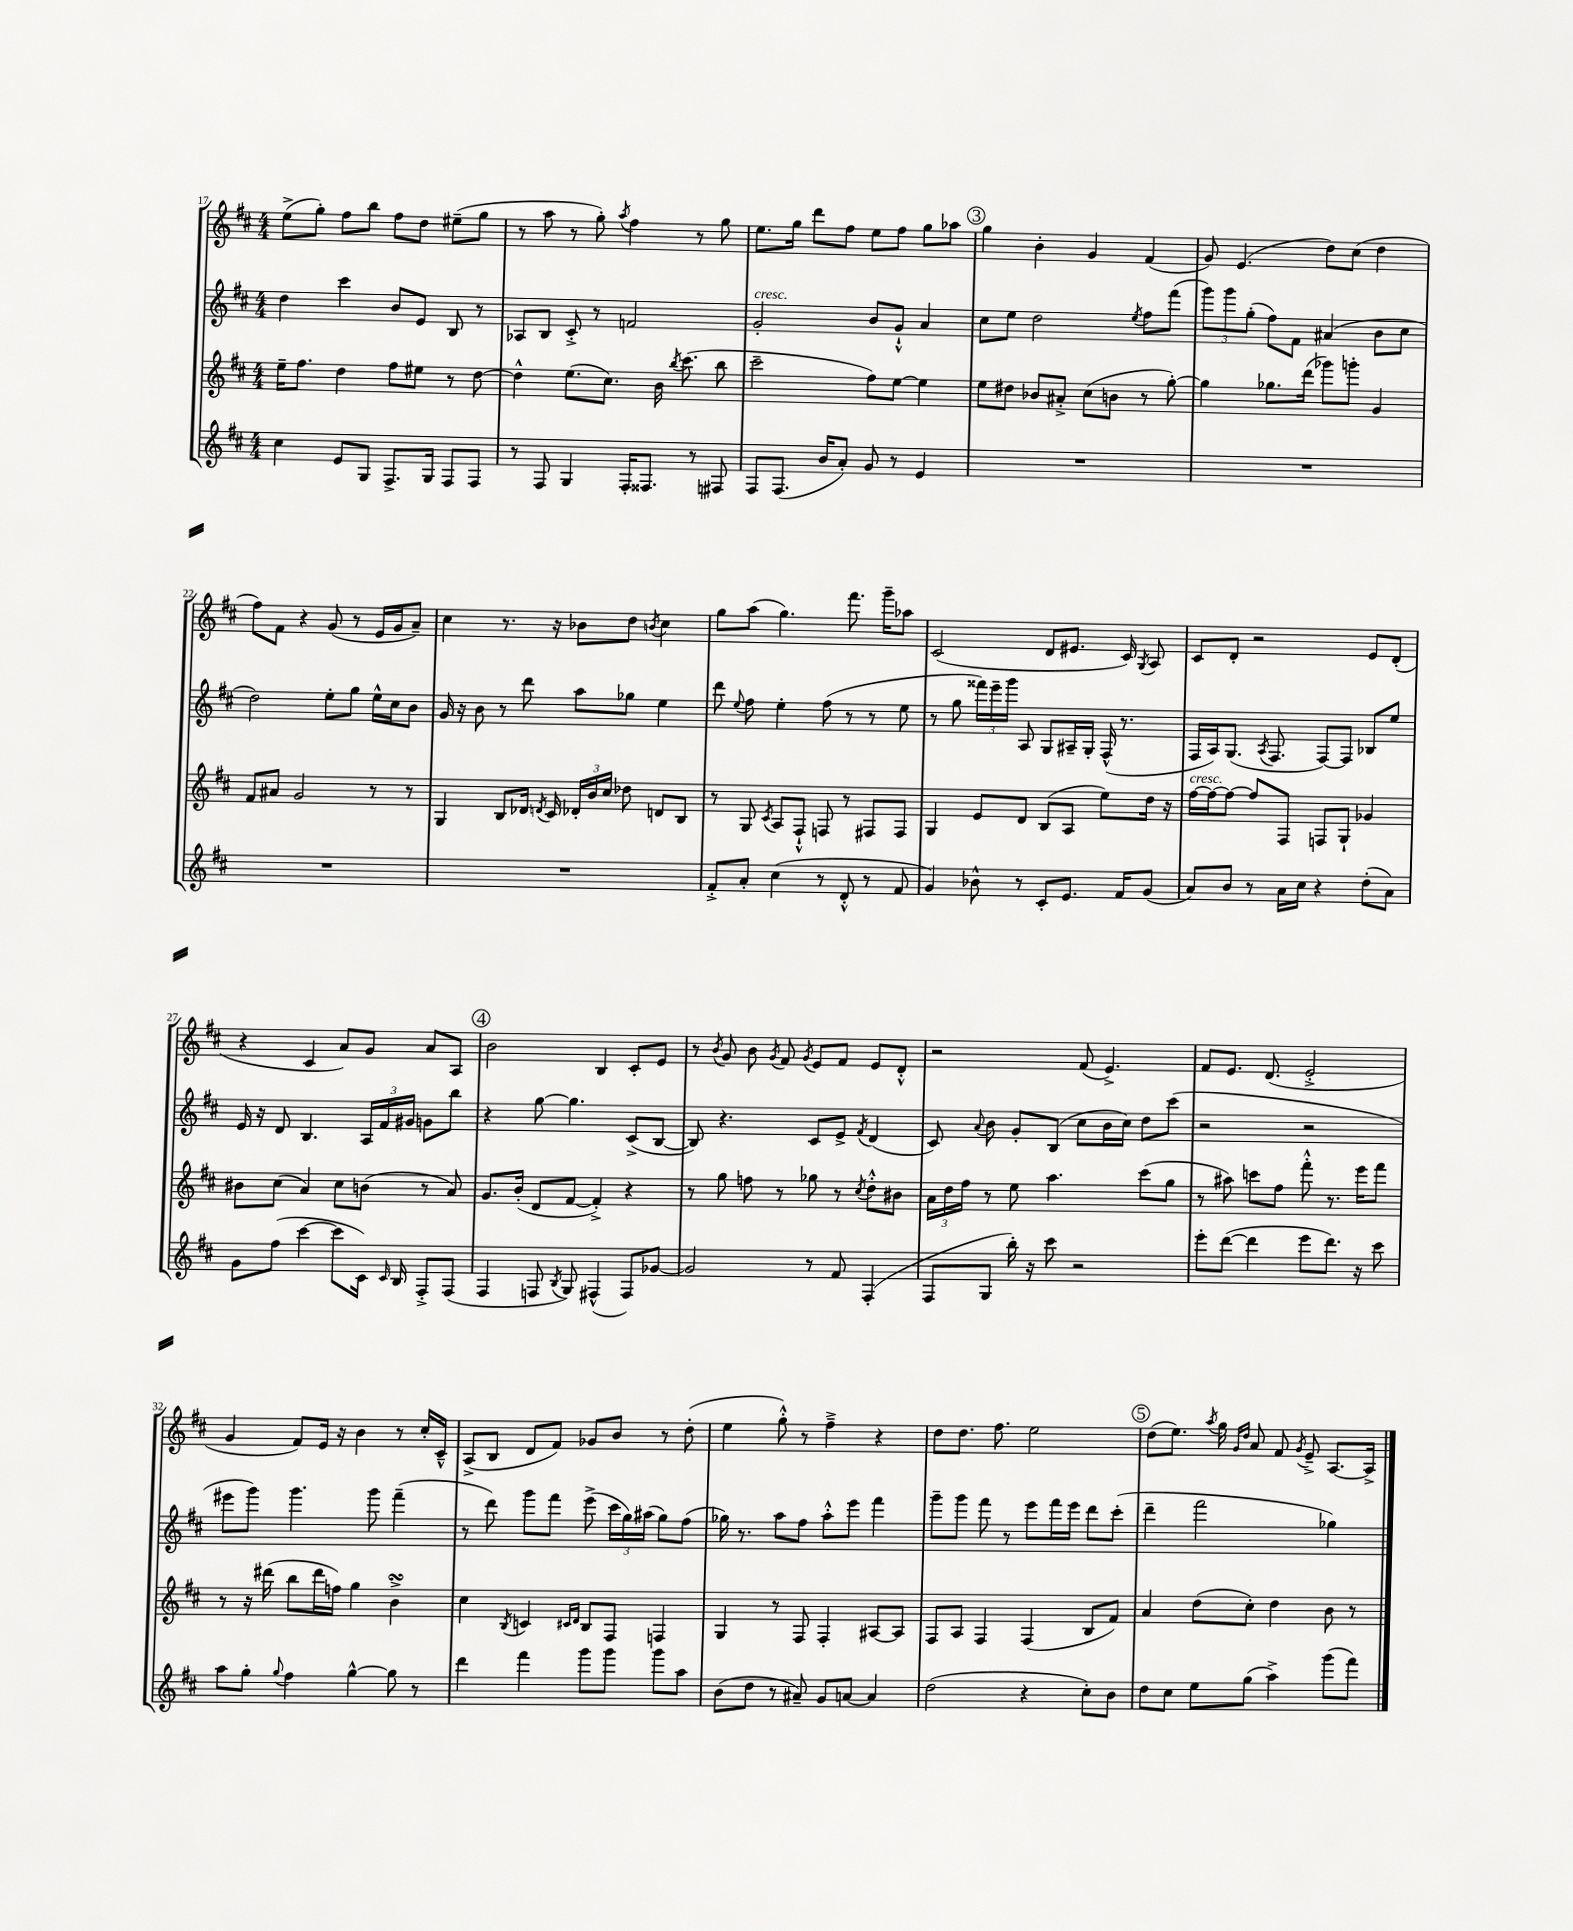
<<
\new StaffGroup <<
\new Staff = "s0" {
    \clef treble \key d \major \numericTimeSignature \time 4/4
    \autoBeamOff e''8[->( g''8]-.) fis''8[ b''8] fis''8[ d''8] eis''8[--( g''8] |
    r8 a''8 r8 g''8-.) \acciaccatura { a''8 } fis''4 r8 g''8 |
    e''8.[ g''16] d'''8[ fis''8] e''8[ fis''8] g''8[ aes''8] |
    \mark \markup { \circle "3" } g''4 b'4-. g'4 fis'4( |
    g'8) e'4.( d''8[) cis''8]( d''4 |
    fis''8[) fis'8] r4 g'8( r8 e'16[ g'16 a'8]--) |
    cis''4 r8. r16 bes'8[ d''8] \acciaccatura { b'8 } cis''4 |
    g''8[ a''8]( g''4.) fis'''8. g'''16[-- aes''8] |
    cis'2( d'8[ eis'8.] cis'16) \acciaccatura { g8 } a8 |
    cis'8[ d'8]-. r2 e'8[ d'8]-.( |
    r4 cis'4 a'8[) g'8] a'8[ a8] |
    \mark \markup { \circle "4" } b'2 b4 cis'8[-. e'8] |
    r8 \acciaccatura { b'8 } g'8 b'8 \acciaccatura { g'8 } fis'8 \acciaccatura { g'8 } e'8[ fis'8] e'8[ d'8]-.-^ |
    r2 fis'8( e'4.->) |
    fis'8[ e'8.] d'8.( e'2-.-> |
    g'4 fis'8[) e'16] r16 b'4 r8 cis''16[-. cis'16]---^ |
    a8[->( b8] d'8[ fis'8]) ges'8[ b'8] r8 d''8-.( |
    e''4 g''8-.-^) r8 fis''4---> r4 |
    d''8[ d''8.] fis''8. e''2 |
    \mark \markup { \circle "5" } d''8[( e''8.]) \acciaccatura { a''8 } g''16 \grace { g'16[ d''16] } a'8 fis'8 \acciaccatura { g'8 } e'8---> a8.[~ a16]-> \bar "|." |
}
\new Staff = "s1" {
    \clef treble \key d \major \numericTimeSignature \time 4/4
    \autoBeamOff d''4 cis'''4 b'8[ e'8] b8 r8 |
    aes8[ b8] cis'8-.-> r8 f'2 |
    g'2-.^\markup { \italic "cresc." } b'8[ g'8]-!-^ a'4 |
    \mark \markup { \circle "3" } cis''8[ e''8] d''2 \acciaccatura { e''8 } fis''8[ fis'''8]( |
    \tuplet 3/2 { g'''8[) g'''8 g''8]-.( } fis''8[) fis'8] ais'4( b'8[ cis''8] |
    d''2) e''8[-. g''8] e''16[-^ cis''16 b'8] |
    g'16 r16 b'8 r8 d'''8 a''8[ ges''8] e''4 |
    d'''8 \appoggiatura { e''8 } fis''8 e''4-. fis''8( r8 r8 e''8 |
    r8 g''8 \tuplet 3/2 { fisis'''16[) e'''16-- g'''16] } a8 g8[ ais16-- g16]-. fis16-^( r8. |
    fis16[ a16) g8.]( \acciaccatura { a8 } fis8. fis8[~) fis8] bes8[ e''8] |
    e'16 r16 d'8 b4. \tuplet 3/2 { a16[ fis'16 gis'16] } g'8[ b''8] |
    \mark \markup { \circle "4" } r4 g''8~ g''4. cis'8[->( b8]~ |
    b8) r4. cis'8[ e'8]-> \acciaccatura { fis'8 } d'4( |
    cis'8) \appoggiatura { a'8 } b'8 g'8[-. b8]( cis''8[ b'16 cis''16]) d''8[ cis'''8]( |
    r2 r2 |
    eis'''8[ g'''8]) g'''4. g'''8 fis'''4--( |
    r8 d'''8) g'''8[ fis'''8] e'''8->( \tuplet 3/2 { cis'''16[ g''16) ais''16]( } g''8[) fis''8]( |
    ges''16) r8. a''8[ fis''8] a''8[-.-^ e'''8] fis'''4 |
    g'''8[-- g'''8] fis'''8 r8 e'''8[ fis'''16 e'''16] d'''8[ cis'''8]-.( |
    \mark \markup { \circle "5" } d'''4-- fis'''2 ges''4) \bar "|." |
}
\new Staff = "s2" {
    \clef treble \key d \major \numericTimeSignature \time 4/4
    \autoBeamOff e''16[-- fis''8.] d''4 fis''8[ eis''8] r8 d''8~ |
    d''4-^ e''8.[( cis''8.]) b'16 \acciaccatura { b''8 } cis'''8.( b''8 |
    cis'''2-- fis''8[) e''8]~ e''4 |
    \mark \markup { \circle "3" } e''8[ dis''8] bes'8[ ais'8]-.-> cis''8[( b'8] r8 g''8~-.) |
    g''4 ges''8.[ d'''16]( ges'''8[) g'''8]-. g'4 |
    fis'8[ ais'8] g'2 r8 r8 |
    g4 b8[ des'16] \acciaccatura { d'8 } cis'16 \tuplet 3/2 { des'16[-. b'16 cis''16] } des''8 d'8[ b8] |
    r8 g8 \acciaccatura { cis'8 } a8[ fis8]-!-^ f8 r8 fis8[ fis8] |
    g4 e'8[ d'8] b8[( a8] e''8[) d''16] r16 |
    fis''16[~^\markup { \italic "cresc." } fis''16~ fis''8]~ fis''8[ fis8] f8[ g8]-! ges'4 |
    bis'8[ cis''8]( a'4) cis''8[ b'8]( r8 a'8) |
    \mark \markup { \circle "4" } g'8.[ b'16]-.( d'8[ fis'8]~ fis'4-.->) r4 |
    r8 g''8 f''8 r8 ges''8 r8 \acciaccatura { cis''8 } d''8[-.-^ bis'8] |
    \tuplet 3/2 { a'16[ d''16 fis''16] } r8 e''8 a''4. cis'''8[( g''8] |
    r8 ais''8) c'''8[ fis''8] fis'''8-.-^ r8. e'''16[ fis'''8] |
    r8 r16 dis'''16( b''8[ dis'''16 f''16]) g''4 b'4->\turn |
    cis''4 \acciaccatura { b8 } c'4 \grace { cis'16[ d'16] } b8[ fis8] f4 |
    g4 r8 fis8 fis4-. ais8[~ ais8] |
    fis8[ a8] fis4 fis4( b8[ fis'8]) |
    \mark \markup { \circle "5" } a'4 d''8[( cis''8]-.) d''4 b'8 r8 \bar "|." |
}
\new Staff = "s3" {
    \clef treble \key d \major \numericTimeSignature \time 4/4
    \autoBeamOff cis''4 e'8[ g8] fis8.[-> g16] fis8[ fis8] |
    r8 fis8 g4 fis16[-. fisis8.] r8 fis8 |
    fis8[ fis8.]( b'16[ a'8]-.) g'8 r8 e'4 |
    \mark \markup { \circle "3" } R1 |
    R1 |
    R1 |
    R1 |
    fis'8[-.-> a'8]-. cis''4( r8 d'8-.-^ r8 fis'8 |
    g'4) bes'8-^ r8 cis'8[-. e'8.] fis'16[ g'8]( |
    a'8[) b'8] r8 a'16[ cis''16] r4 d''8[-.( a'8]) |
    g'8[ fis''8]( cis'''4~ cis'''8[ cis'16]) \grace { cis'16 } b16 fis8[-.-> fis8]( |
    \mark \markup { \circle "4" } fis4 f8 \acciaccatura { b8 } g8) fis4-^( fis8[) ges'8]~ |
    ges'2 r8 fis'8 fis4-.( |
    fis8[ g8] b''16-.) r16 cis'''8 r2 |
    e'''8[-. d'''8]~( d'''4 e'''8[ d'''8.]) r16 cis'''8 |
    a''8[ g''8]-. \appoggiatura { g''8 } fis''4 g''4~-^ g''8 r8 |
    d'''4 fis'''4 g'''8[ g'''8] g'''8[ a''8] |
    b'8[( d''8] r8 ais'8--) g'8[ a'8]~ a'4 |
    d''2( r4 cis''8[-.) b'8] |
    \mark \markup { \circle "5" } d''8[ cis''8] e''8[ g''8]( a''4->) g'''8[( fis'''8]) \bar "|." |
}
>>
>>
\layout { \context { \Score currentBarNumber = #17 } }
